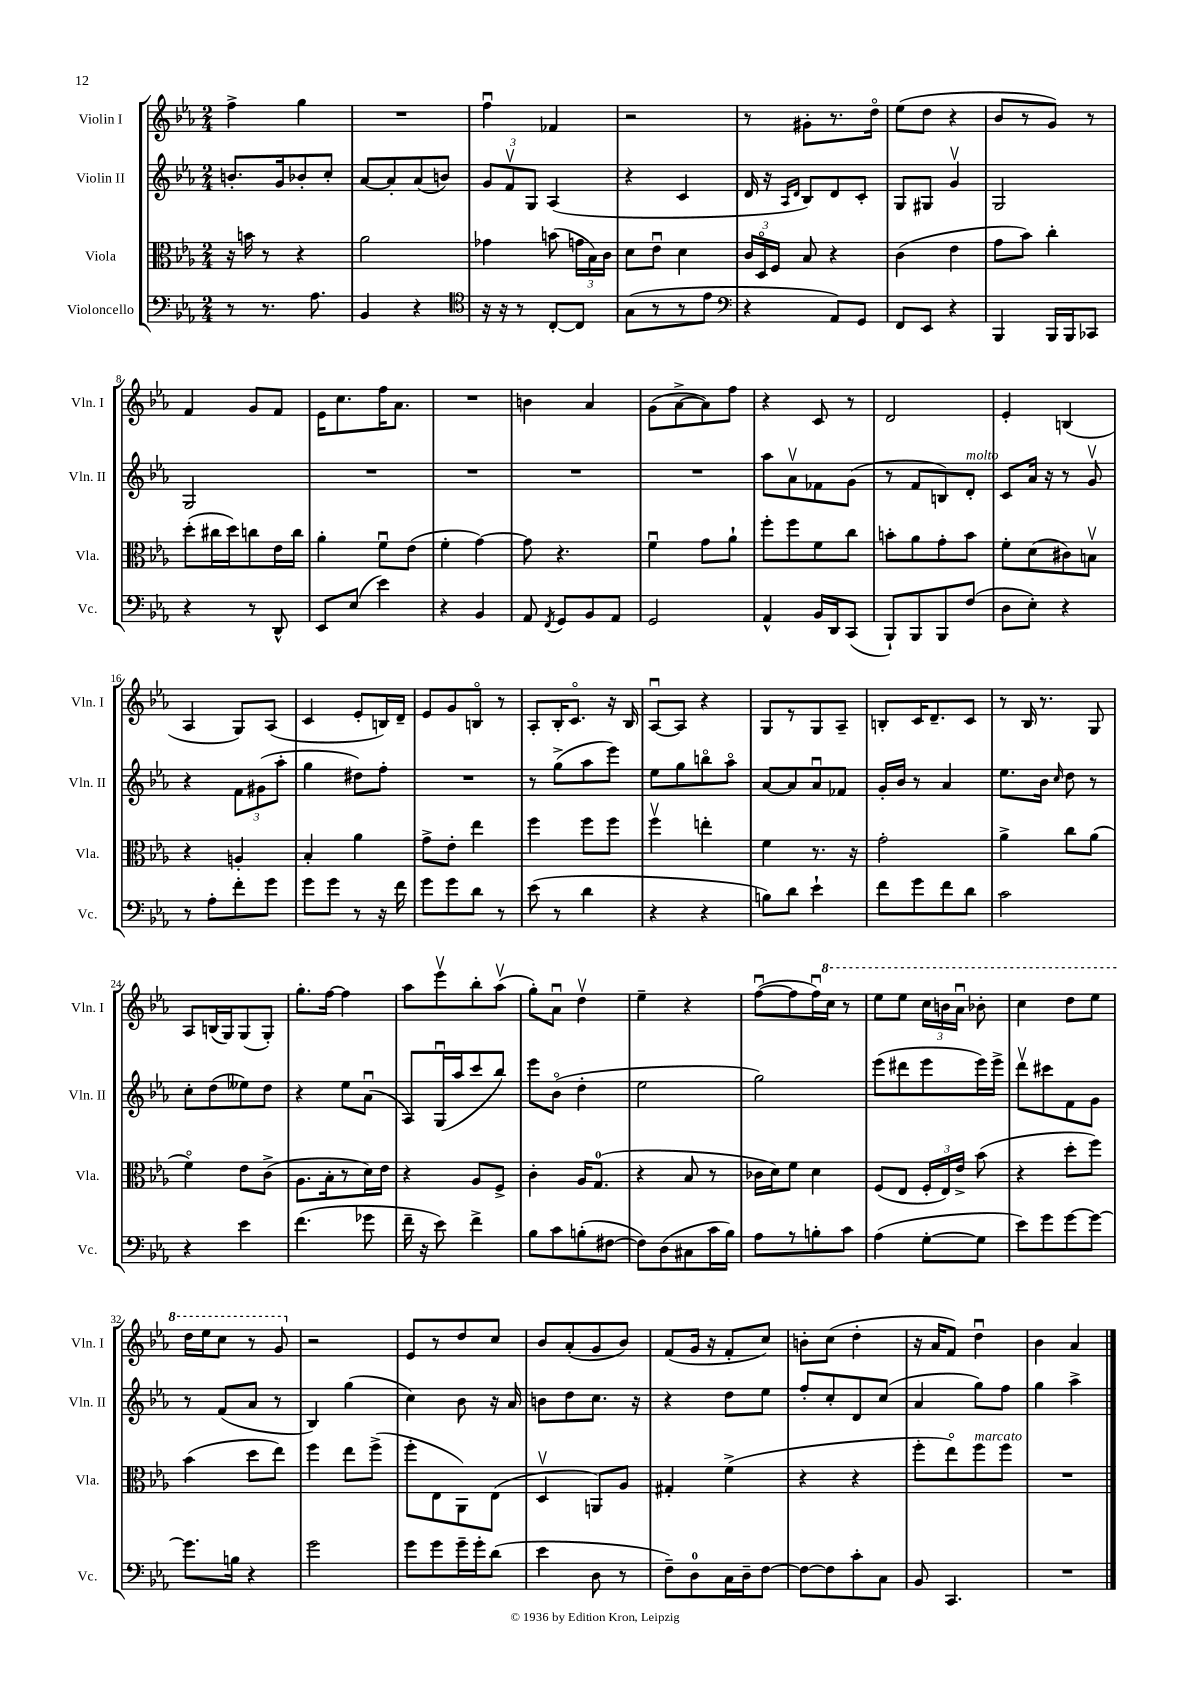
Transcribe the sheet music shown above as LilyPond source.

<<
\new StaffGroup <<
\new Staff = "s0" \with { instrumentName = "Violin I" shortInstrumentName = "Vln. I" } {
    \clef treble \key ees \major \numericTimeSignature \time 2/4
    \autoBeamOff f''4-> g''4 |
    R2 |
    f''4\downbow fes'4 |
    r2 |
    r8 gis'8[-. r8. d''16]\flageolet |
    ees''8[( d''8] r4 |
    bes'8[ r8 g'8]) r8 |
    f'4 g'8[ f'8] |
    ees'16[ c''8. f''16 aes'8.] |
    R2 |
    b'4 aes'4 |
    g'8[( aes'8~-> aes'8) f''8] |
    r4 c'8 r8 |
    d'2 |
    ees'4-. b4( |
    aes4 g8[) aes8]( |
    c'4 ees'8[-. b16) d'16]-- |
    ees'8[ g'8 b8]\flageolet r8 |
    aes8[-. bes16-. c'8.]\flageolet r16 bes16 |
    aes8[~\downbow aes8] r4 |
    g8[ r8 g8 aes8]-- |
    b8[-. c'16 d'8.-- c'8] |
    r8 bes16 r8. g8 |
    aes8[ b16( g16) g8( g8]-.) |
    g''8.[-. f''16]~ f''4 |
    aes''8[ ees'''8\upbow bes''8-. aes''8]\upbow( |
    g''8[-.) aes'8]\downbow d''4\upbow |
    ees''4-- r4 |
    f''8[~\downbow( f''8 f''16\downbow) \ottava #1 c'''16] r8 |
    ees'''8[ ees'''8] \tuplet 3/2 { c'''16[ b''16 aes''16]\downbow } bes''8-. |
    c'''4 d'''8[ ees'''8] |
    d'''16[ ees'''16 c'''8] r8 g''8 \ottava #0 |
    r2 |
    ees'8[ r8 d''8 c''8] |
    bes'8[ aes'8-.( g'8 bes'8]) |
    f'8[( g'16] r16 f'8[-. c''8]) |
    b'8[-. c''8]( d''4-. |
    r16 aes'16[ f'8]) d''4\downbow |
    bes'4 aes'4 \bar "|." |
}
\new Staff = "s1" \with { instrumentName = "Violin II" shortInstrumentName = "Vln. II" } {
    \clef treble \key ees \major \numericTimeSignature \time 2/4
    \autoBeamOff b'8.[-. g'16 bes'8-. c''8]-. |
    aes'8[~ aes'8-. aes'8( b'8]) |
    \tuplet 3/2 { g'8[ f'8\upbow g8] } aes4( |
    r4 c'4 |
    d'16 r16 \grace { aes16[ d'16] } bes8[) d'8 c'8]-. |
    g8[ gis8] g'4\upbow |
    g2 |
    g2 |
    R2 |
    R2 |
    R2 |
    R2 |
    aes''8[ aes'8\upbow fes'8 g'8]( |
    r8 f'8[ b8) d'8]-.^\markup { \italic "molto" } |
    c'8[ aes'16] r16 r8 g'8\upbow |
    r4 \tuplet 3/2 { f'8[ gis'8( aes''8]-. } |
    g''4 dis''8[) f''8]-. |
    R2 |
    r8 g''8[->( aes''8 ees'''8]) |
    ees''8[ g''8 b''8\flageolet aes''8]\flageolet |
    aes'8[~ aes'8 aes'8\downbow fes'8] |
    g'16[-. bes'16] r8 aes'4 |
    ees''8.[ bes'16] \grace { c''16 } d''8 r8 |
    c''8[-. d''8( eeses''8) d''8] |
    r4 ees''8[ aes'8]\downbow( |
    aes8[) g16\downbow( aes''16 c'''8 bes''8]) |
    ees'''8[ bes'8]\flageolet( d''4-. |
    ees''2 |
    g''2) |
    ees'''8[( dis'''8 ees'''8 ees'''16) ees'''16]-> |
    d'''8[\upbow cis'''8 f'8 g'8] |
    r8 f'8[( aes'8] r8 |
    bes4) g''4( |
    c''4) bes'8 r16 aes'16 |
    b'8[ d''8 c''8.] r16 |
    r4 d''8[ ees''8] |
    f''8[-. c''8-. d'8 c''8]( |
    aes'4 g''8[) f''8] |
    g''4 aes''4-> \bar "|." |
}
\new Staff = "s2" \with { instrumentName = "Viola" shortInstrumentName = "Vla." } {
    \clef alto \key ees \major \numericTimeSignature \time 2/4
    \autoBeamOff r16 b'16 r8 r4 |
    aes'2 |
    ges'4 b'8( \tuplet 3/2 { g'16[ bes16) c'16] } |
    d'8[ ees'8]\downbow d'4 |
    \tuplet 3/2 { c'16[ d16\flageolet f16] } bes8 r4 |
    c'4( ees'4 |
    g'8[ bes'8]) c''4-. |
    d''8[-.( cis''16 d''16) c''8 ees'16 c''16] |
    aes'4-. f'8[\downbow ees'8]( |
    f'4-. g'4~) |
    g'8 r4. |
    f'4\downbow g'8[ aes'8]-! |
    f''8[-. f''8 f'8 c''8] |
    b'8[-. aes'8 g'8-. b'8] |
    f'8[-. d'8( cis'8) b8]\upbow |
    r4 a4-. |
    bes4-. aes'4 |
    g'8[-> ees'8]-. ees''4 |
    f''4 f''8[ f''8] |
    f''4\upbow e''4-. |
    f'4 r8. r16 |
    g'2-. |
    aes'4-> c''8[ aes'8]( |
    f'4\flageolet) ees'8[ c'8]->( |
    aes8.[ bes16-. r8 d'16) ees'16] |
    r4 aes8[ f8]-> |
    c'4-. aes16[ g8.]-0( |
    r4 bes8 r8 |
    ces'16[ d'16) f'8] d'4 |
    f8[( ees8] \tuplet 3/2 { f16[-. ees16) ees'16]-> } bes'8( |
    r4 d''8[-. f''8]) |
    bes'4( d''8[ ees''8]) |
    f''4 ees''8[ f''8]->( |
    f''8[-. ees8 aes,8) ees8]( |
    d4\upbow a,8[) aes8] |
    gis4-. f'4->( |
    r4 r4 |
    f''8[-. ees''8\flageolet) f''8^\markup { \italic "marcato" } f''8] |
    R2 \bar "|." |
}
\new Staff = "s3" \with { instrumentName = "Violoncello" shortInstrumentName = "Vc." } {
    \clef bass \key ees \major \numericTimeSignature \time 2/4
    \autoBeamOff r8 r8. aes8. |
    bes,4 r4 |
    \clef tenor r16 r16 r8 c8[~-. c8] |
    g8[( r8 r8 ees'8] |
    \clef bass r4 aes,8[) g,8] |
    f,8[ ees,8] r4 |
    bes,,4 bes,,16[ bes,,16 ces,8] |
    r4 r8 d,8-^ |
    ees,8[ ees8]( ees'4) |
    r4 bes,4 |
    aes,8 \acciaccatura { f,8 } g,8[ bes,8 aes,8] |
    g,2 |
    aes,4-^ bes,16[ d,16 c,8]( |
    bes,,8[-!) bes,,8 bes,,8 f8]( |
    d8[ ees8]-.) r4 |
    r8 aes8[-. f'8-. g'8] |
    g'8[ g'8] r8 r16 f'16 |
    g'8[ g'8 d'8] r8 |
    ees'8( r8 d'4 |
    r4 r4 |
    b8[) d'8] ees'4-! |
    f'8[ g'8 f'8 d'8] |
    c'2 |
    r4 ees'4 |
    f'4.( ges'8 |
    f'16-- r16 ees'8) f'4-> |
    bes8[ c'8 b8-.( fis8]~ |
    fis8[) d8( cis8 c'16 bes16]) |
    aes8[ r8 b8-. c'8] |
    aes4( g8[~-. g8] |
    ees'8[) g'8 g'8~ g'8]~ |
    g'8.[ b16] r4 |
    g'2 |
    g'8[ g'8 g'16-- g'16-. d'8]( |
    ees'4 d8 r8 |
    f8[--) d8-0 c16 d16-- f8]~ |
    f8[~ f8 c'8-. c8] |
    bes,8 c,4. |
    R2 \bar "|." |
}
>>
>>
